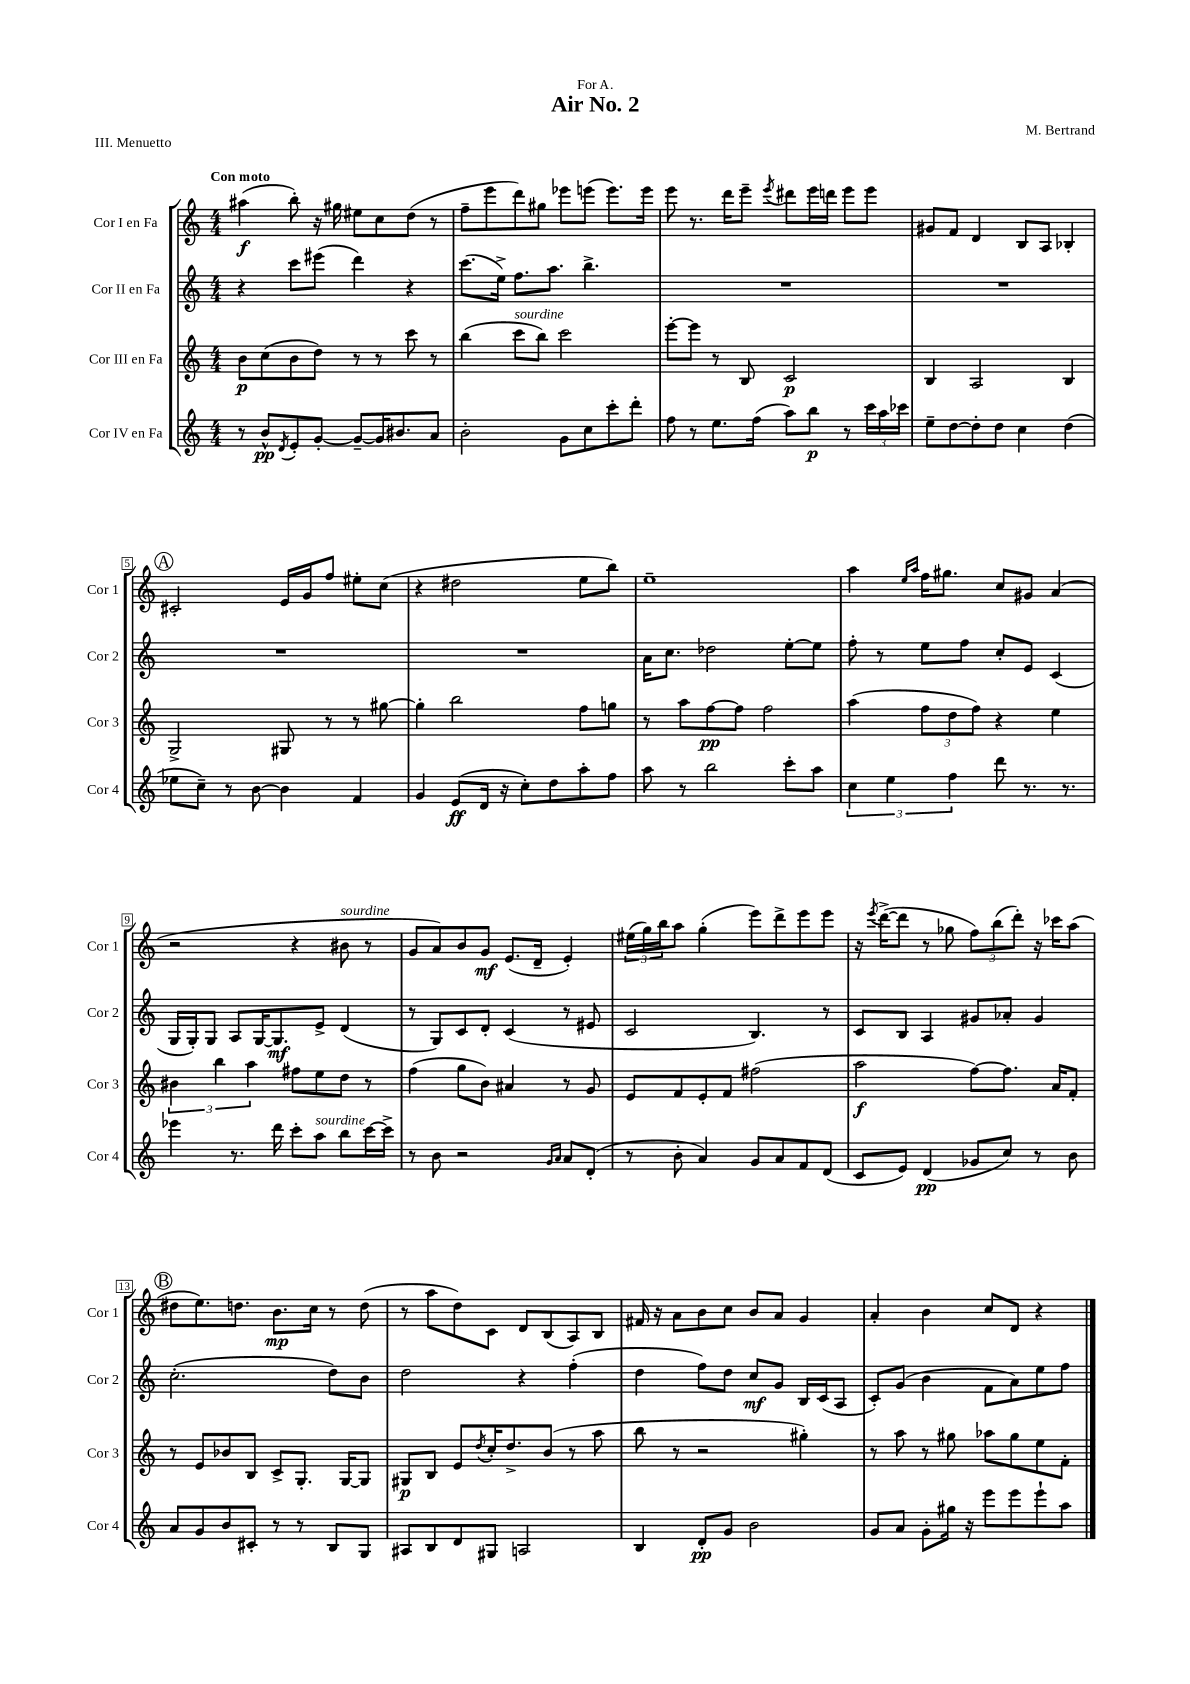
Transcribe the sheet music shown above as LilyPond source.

\header { title = "Air No. 2" composer = "M. Bertrand" dedication = "For A." piece = "III. Menuetto" }
<<
\new StaffGroup <<
\new Staff = "s0" \with { instrumentName = "Cor I en Fa" shortInstrumentName = "Cor 1" } {
    \clef treble \key c \major \numericTimeSignature \time 4/4 \tempo "Con moto"
    ais''4\f( b''8-.) r16 gis''16 eis''8 c''8 d''8( r8 |
    f''8-- e'''8 d'''8) gis''8 ees'''8 e'''8( e'''8.) e'''16 |
    e'''8 r8. d'''16 e'''8-- \acciaccatura { e'''8 } dis'''8 e'''16 d'''16 e'''8 e'''8 |
    gis'8 f'8 d'4 b8 a8 bes4-. |
    \mark \markup { \circle "A" } cis'2-. e'16 g'16 f''8 eis''8-. c''8( |
    r4 dis''2 e''8 b''8) |
    e''1-- |
    a''4 \grace { e''16 a''16 } f''16 gis''8. c''8 gis'8 a'4( |
    r2 r4 bis'8^\markup { \italic "sourdine" } r8 |
    g'8 a'8) b'8 g'8\mf e'8.( d'16-- e'4-.) |
    \tuplet 3/2 { eis''16( g''16) b''16 } a''8 g''4-.( e'''8) d'''8-> e'''8 e'''8 |
    r16 \acciaccatura { e'''8 } d'''16~->( d'''8 r8 ges''8 \tuplet 3/2 { f''8) b''8( d'''8-.) } r16 ces'''16 a''8( |
    \mark \markup { \circle "B" } dis''8 e''8.) d''8. b'8.\mp c''16 r8 d''8( |
    r8 a''8 d''8) c'8 d'8 b8( a8) b8 |
    fis'16 r16 a'8 b'8 c''8 b'8 a'8 g'4 |
    a'4-. b'4 c''8 d'8 r4 \bar "|." |
}
\new Staff = "s1" \with { instrumentName = "Cor II en Fa" shortInstrumentName = "Cor 2" } {
    \clef treble \key c \major \numericTimeSignature \time 4/4
    r4 c'''8 eis'''8( d'''4) r4 |
    c'''8.( e''16->) f''8. a''8. b''4.-> |
    R1 |
    R1 |
    \mark \markup { \circle "A" } R1 |
    R1 |
    a'16 c''8. des''2 e''8~-. e''8 |
    f''8-. r8 e''8 f''8 c''8-. e'8 c'4( |
    g16 g16-.) g8 a8 g16~ g8.\mf e'8-> d'4( |
    r8 g8) c'8 d'8-. c'4( r8 eis'8 |
    c'2 b4.) r8 |
    c'8 b8 a4 gis'8 aes'8-. gis'4 |
    \mark \markup { \circle "B" } c''2.-.( d''8) b'8 |
    d''2 r4 f''4-.( |
    d''4 f''8) d''8 c''8\mf g'8 b16 c'16( a8 |
    c'8-.) g'8( b'4 f'8 a'8) e''8 f''8 \bar "|." |
}
\new Staff = "s2" \with { instrumentName = "Cor III en Fa" shortInstrumentName = "Cor 3" } {
    \clef treble \key c \major \numericTimeSignature \time 4/4
    b'8\p c''8( b'8 d''8) r8 r8 c'''8 r8 |
    b''4( c'''8^\markup { \italic "sourdine" } b''8) c'''2 |
    e'''8~-. e'''8 r8 b8 c'2\p |
    b4 a2 b4 |
    \mark \markup { \circle "A" } g2-> gis8 r8 r8 gis''8~ |
    gis''4-. b''2 f''8 g''8 |
    r8 a''8 f''8~\pp f''8 f''2 |
    a''4( \tuplet 3/2 { f''8 d''8 f''8) } r4 e''4 |
    \tuplet 3/2 { bis'4 b''4 a''4 } fis''8 e''8 d''8 r8 |
    f''4( g''8 b'8) ais'4 r8 g'8 |
    e'8 f'8 e'8-. f'8 fis''2( |
    a''2\f f''8~) f''8. a'16 f'8-. |
    \mark \markup { \circle "B" } r8 e'8 bes'8 b8 c'8-> g8.-. g16~ g8 |
    gis8\p b8 e'8 \acciaccatura { d''8 } c''16-. d''8.-> b'8( r8 a''8 |
    b''8 r8 r2 gis''4-.) |
    r8 a''8 r8 gis''8 aes''8 gis''8 e''8 f'8-. \bar "|." |
}
\new Staff = "s3" \with { instrumentName = "Cor IV en Fa" shortInstrumentName = "Cor 4" } {
    \clef treble \key c \major \numericTimeSignature \time 4/4
    r8 b'8-^\pp \acciaccatura { d'8 } e'8-. g'8~-. g'8~-- g'16 bis'8. a'8 |
    b'2-. g'8 c''8 c'''8-. d'''8-. |
    f''8 r8 e''8. f''16( a''8) b''8\p r8 \tuplet 3/2 { c'''16 a''16 ces'''16 } |
    e''8-- d''8~ d''8-. d''8 c''4 d''4( |
    \mark \markup { \circle "A" } ees''8 c''8--) r8 b'8~ b'4 f'4 |
    g'4 e'8\ff( d'16 r16 c''8-.) d''8 a''8-. f''8 |
    a''8 r8 b''2 c'''8-. a''8 |
    \tuplet 3/2 { c''4 e''4 f''4 } d'''8 r8. r8. |
    ees'''4 r8. d'''16 c'''8-. a''8^\markup { \italic "sourdine" } b''8 c'''16~ c'''16-> |
    r8 b'8 r2 \grace { g'16 a'16 } a'8 d'8-.( |
    r8 b'8-. a'4) g'8 a'8 f'8 d'8( |
    c'8 e'8) d'4\pp( ges'8 c''8) r8 b'8 |
    \mark \markup { \circle "B" } a'8 g'8 b'8 cis'8-. r8 r8 b8 g8 |
    ais8 b8 d'8 gis8 a2 |
    b4 d'8-.\pp g'8 b'2 |
    g'8 a'8 g'8-. gis''16 r16 e'''8 e'''8 e'''8-! a''8 \bar "|." |
}
>>
>>
\layout { \context { \Score \override BarNumber.stencil = #(make-stencil-boxer 0.1 0.3 ly:text-interface::print) } }
